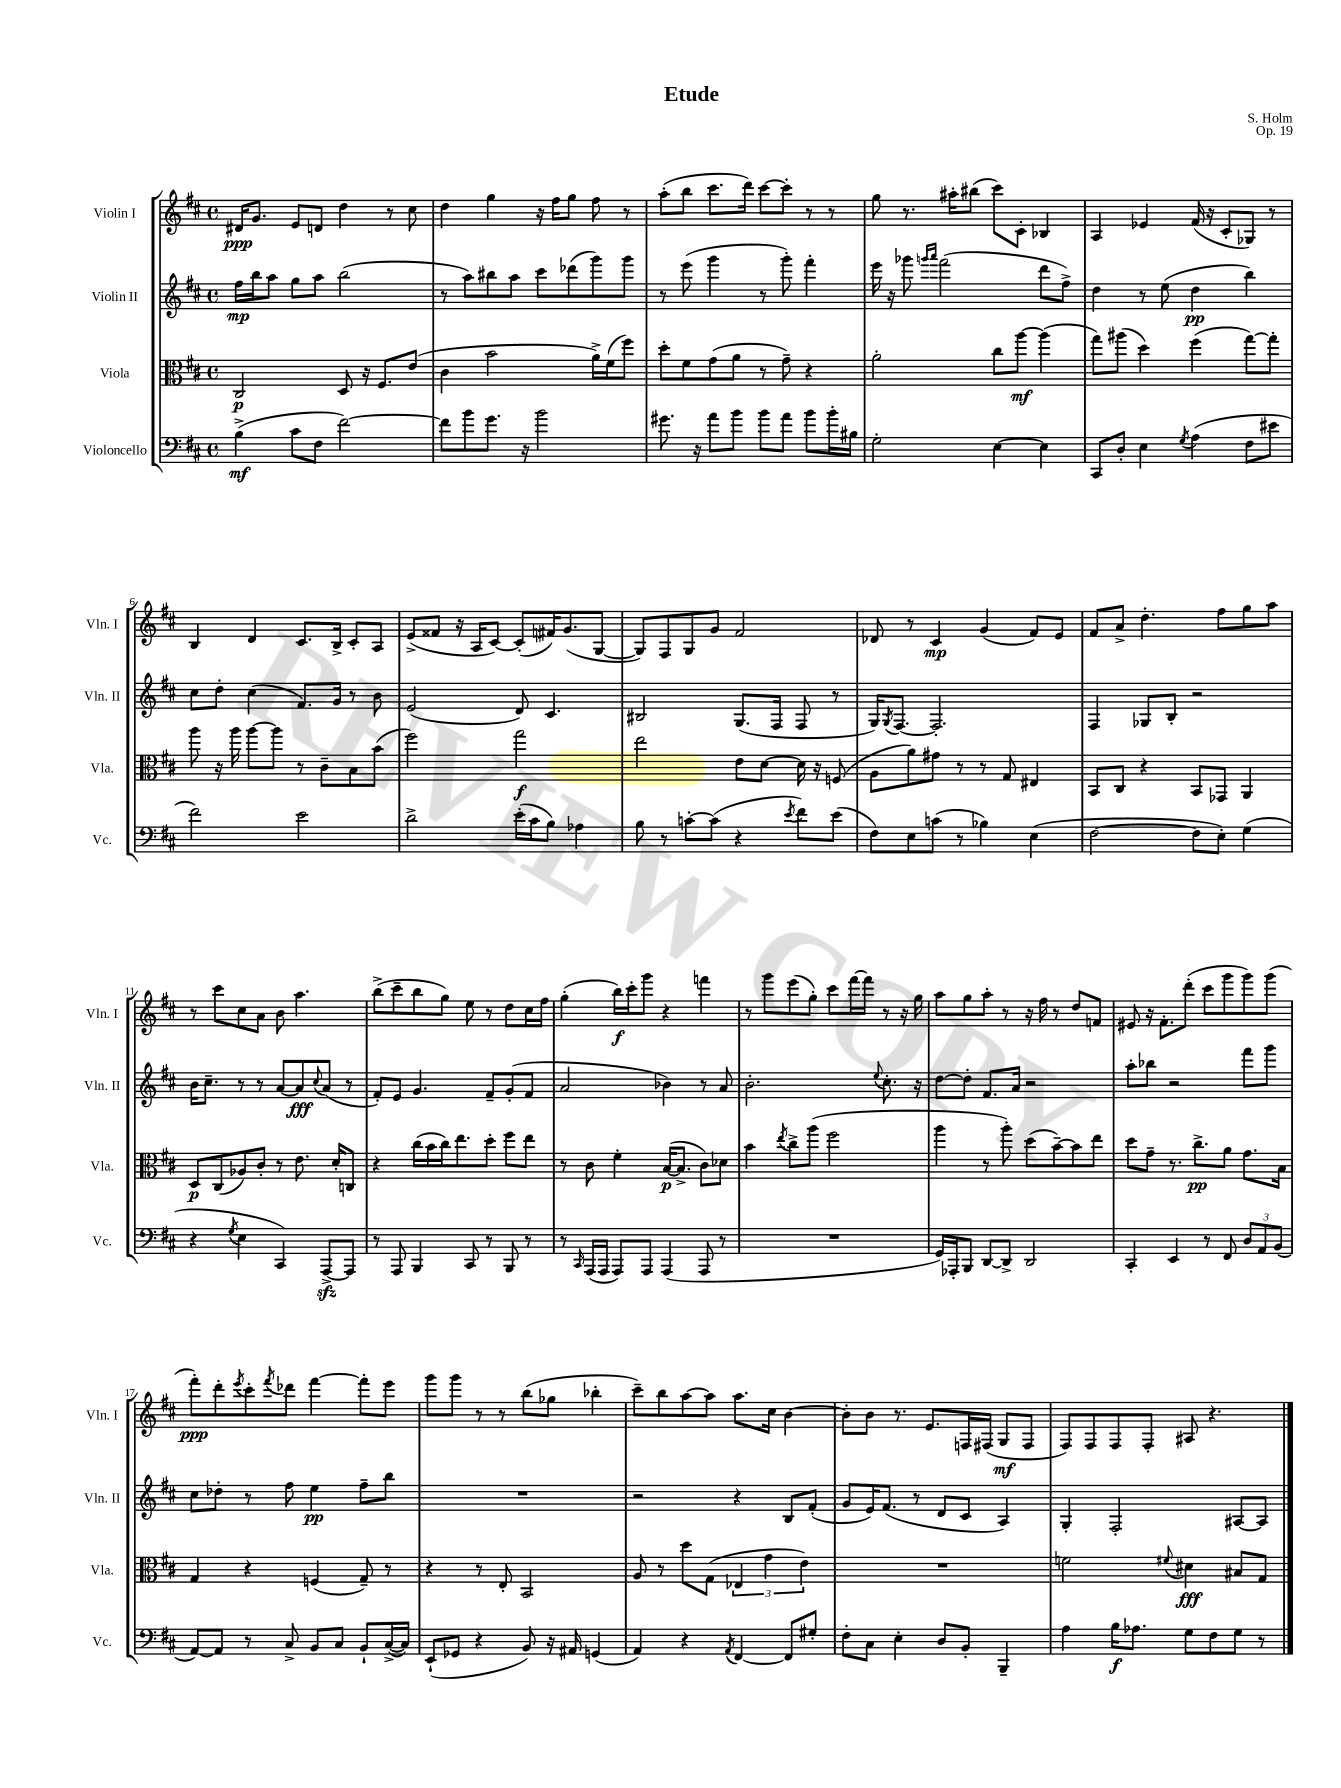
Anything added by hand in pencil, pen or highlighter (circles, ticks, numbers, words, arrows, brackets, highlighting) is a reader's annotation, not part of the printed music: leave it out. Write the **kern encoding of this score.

**kern	**kern	**kern	**kern
*staff4	*staff3	*staff2	*staff1
*clefF4	*clefC3	*clefG2	*clefG2
*k[f#c#]	*k[f#c#]	*k[f#c#]	*k[f#c#]
*M4/4	*M4/4	*M4/4	*M4/4
*met(c)	*met(c)	*met(c)	*met(c)
(4B^	2C#	16ff#	16d#
.	.	16bb	8.g
.	.	8aa	.
8c#	.	8gg	8e
8F#	.	8aa	8d
[2f#)	8D	(2bb	4dd
.	16r	.	.
.	8.F#	.	.
.	.	.	8r
.	(8e	.	8cc#
=	=	=	=
8f#]	4c#	8r	4dd
8b	.	8aa)	.
8.g	2b	8bb#	4gg
.	.	8aa	.
16r	.	.	.
2b	.	8ccc#	16r
.	.	.	16ff#
.	.	(8ddd-	8gg
.	16a^)	8ggg)	8ff#
.	(16f#	.	.
.	8ff#)	8ggg	8r
=	=	=	=
8.g#	8dd'	8r	(8aa'
.	8f#	(8eee	8bb
16r	.	.	.
8a	(8g	4ggg	8.ccc#
8b	8a	.	.
.	.	.	16ddd)
8b	8r	8r	[8ccc#
8a	8g~)	8ggg')	8ccc#']
8b	4r	4fff#'	8r
16b'	.	.	8r
16B#	.	.	.
=	=	=	=
2G'	2a'	16eee	8gg
.	.	16r	.
.	.	8ggg-	8.r
.	.	16qqggg	.
.	.	16qqaaa	.
.	.	(2fff#	.
.	.	.	16aa#'
.	.	.	(8bb#
[4E	8cc#	.	8ccc#)
.	[8aa	.	8c#'
4E]	(4aa]	8ddd	4B-
.	.	8ff#^)	.
=	=	=	=
8CC#	8gg)	4dd	4A
8D'	(8aa#	.	.
4E	4dd)	8r	4e-
.	.	(8ee	.
8qG	.	.	.
(4A	(4ff#	4dd	(16f#
.	.	.	16r
.	.	.	8c#'
8F#	[8gg)	4bb)	8G-)
8e#	8gg']	.	8r
=	=	=	=
2f#)	8aa	8cc#	4B
.	16r	8dd'	.
.	16aa	.	.
.	[8aa	(4cc#	4d
.	8aa]	.	.
2e	8r	8.f#)	8.c#
.	8c#~	.	.
.	.	16g	16B^
.	8B	8r	8c#'
.	(8b	8b	8A
=	=	=	=
2d^	2ff#)	(2e	(8e^
.	.	.	8f##
.	.	.	16r
.	.	.	16A
.	.	.	[8c#)
(16e'	2gg	8d)	(8c#']
16c#	.	.	.
8B)	.	4.c#	16f#)
.	.	.	(8.g
4A-	.	.	.
.	.	.	[8G
=	=	=	=
8B	2ee	2B#	8G])
8r	.	.	8F#
[8c'	.	.	8G
(8c]	.	.	8g
4r	8e	(8.G	2f#
.	[8d	.	.
.	.	16F#	.
8qe	.	.	.
8f#)	16d]	8F#	.
.	16r	.	.
(8e	(8F	8r	.
=	=	=	=
8F#)	8A	16G)	8d-
.	.	8qG	.
.	.	[8.F#	.
8E	8a)	.	8r
(8c	8g#	2.F#']	4c#
8r	8r	.	.
4B-)	8r	.	(4g
.	8G	.	.
(4E	4E#	.	8f#)
.	.	.	8e
=	=	=	=
[2F#	8BB	4F#	8f#
.	8C#	.	8a^
.	4r	8G-	4.dd'
.	.	8B'	.
8F#]	8BB	2r	.
8E')	8GG-	.	8ff#
(4G	4AA	.	8gg
.	.	.	8aa
=	=	=	=
4r	8D	16b	8r
.	.	8.cc#~	.
.	(8C#	.	8ccc#
8qG	.	.	.
4E	8A-)	8r	8cc#
.	8c#'	8r	8a
4CC#)	8r	[8a	8b
.	8.e	8a]	4.aa
.	.	8qqcc#	.
[8AAA^	.	(8a	.
.	16d'	.	.
8AAA]	8C	8r	.
=	=	=	=
8r	4r	8f#')	(8bb^
8AAA	.	8e	8ccc#~
4BBB	(16cc#	4.g	8bb
.	16b	.	.
.	16cc#)	.	8gg)
.	8.ee	.	.
8CC#	.	.	8ee
8r	8dd'	8f#~	8r
8BBB	8ff#	(8g'	8dd
8r	8ee	8f#	16cc#
.	.	.	16ff#
=	=	=	=
8r	8r	2a	(4gg'
16qqCC#	.	.	.
(16AAA	8c#	.	.
16AAA	.	.	.
8AAA)	4f#'	.	16bb)
.	.	.	16ccc#'
8AAA	.	.	8ggg
(4AAA	([16B	4b-)	4r
.	8.B^]	.	.
8AAA	8c#)	8r	4fff
8r	8d-	8a	.
=	=	=	=
1r	4b	2.b'	8r
.	.	.	8ggg
.	8qee	.	.
.	8cc#^	.	(8eee
.	(8aa	.	8gg')
.	2ff#	.	8ccc#
.	.	.	[16fff#
.	.	.	16fff#]
.	.	8qqee	.
.	.	8.cc#'	8r
.	.	.	16r
.	.	16r	16gg
=	=	=	=
16GG)	4aa	[8dd	8aa
16AAA-'	.	.	.
8BBB	.	8dd']	8gg
[8DD	8r	8.f#	8aa'
8DD^]	8aa')	.	8r
.	.	16a	.
2DD	(8dd	2r	16r
.	.	.	16ff#
.	[8b~)	.	8r
.	8b]	.	8dd
.	8ee	.	8f
=	=	=	=
4CC#'	8dd	8aa'	8e#
.	8g~	8bb-	16r
.	.	.	8.f#'
4EE	8.r	2r	.
.	.	.	(8ddd'
.	8.cc#^	.	.
8r	.	.	8ccc#
8FF#	8a	.	8ggg
12D	8.g	8fff#	8ggg)
12AA	.	.	.
.	.	8ggg	(8ggg
(12BB	.	.	.
.	16B	.	.
=	=	=	=
[8AA)	4G	8cc#	8fff#')
8AA]	.	8dd-'	8ddd'
.	.	.	8qeee
8r	4r	8r	8ccc#'
.	.	.	8qfff#
8C#^	.	8ff#	8ddd-
8BB	(4F	4ee	[4fff#
8C#	.	.	.
8BB`	8G~)	8ff#~	8fff#']
([16C#^	8r	8bb	8eee
16C#])	.	.	.
=	=	=	=
(8EE`	4r	1r	8ggg
8GG-	.	.	8ggg
4r	8r	.	8r
.	8E'	.	8r
8BB)	2BB	.	(8bb
16r	.	.	8gg-
16AA#	.	.	.
(4GG	.	.	4bb-'
=	=	=	=
4AA)	8A	2r	8ccc#~)
.	8r	.	8bb
4r	8dd	.	[8aa
.	(8G	.	8aa]
8qAA	.	.	.
[4FF#	6E-	4r	8.aa
.	6g	.	.
.	.	.	16cc#
8FF#]	.	8B	[4b
.	6e)	.	.
8G#'	.	(8f#'	.
=	=	=	=
8F#'	1r	8g	8b']
8C#	.	16e)	8b
.	.	(8.f#	.
4E'	.	.	8.r
.	.	8r	.
.	.	.	8.e
8D	.	8d	.
8BB'	.	8c#	16F
.	.	.	(16F#
4BBB~	.	4A)	8G
.	.	.	8F#
=	=	=	=
4A	2f	4G'	8F#)
.	.	.	8F#
16B	.	2F#'	8F#
8.A-	.	.	.
.	.	.	8F#'
.	8qqf#	.	.
8G	4d#	.	8A#
8F#	.	.	4.r
8G	8B#	[8A#	.
8r	8G	8A#]	.
==	==	==	==
*-	*-	*-	*-
